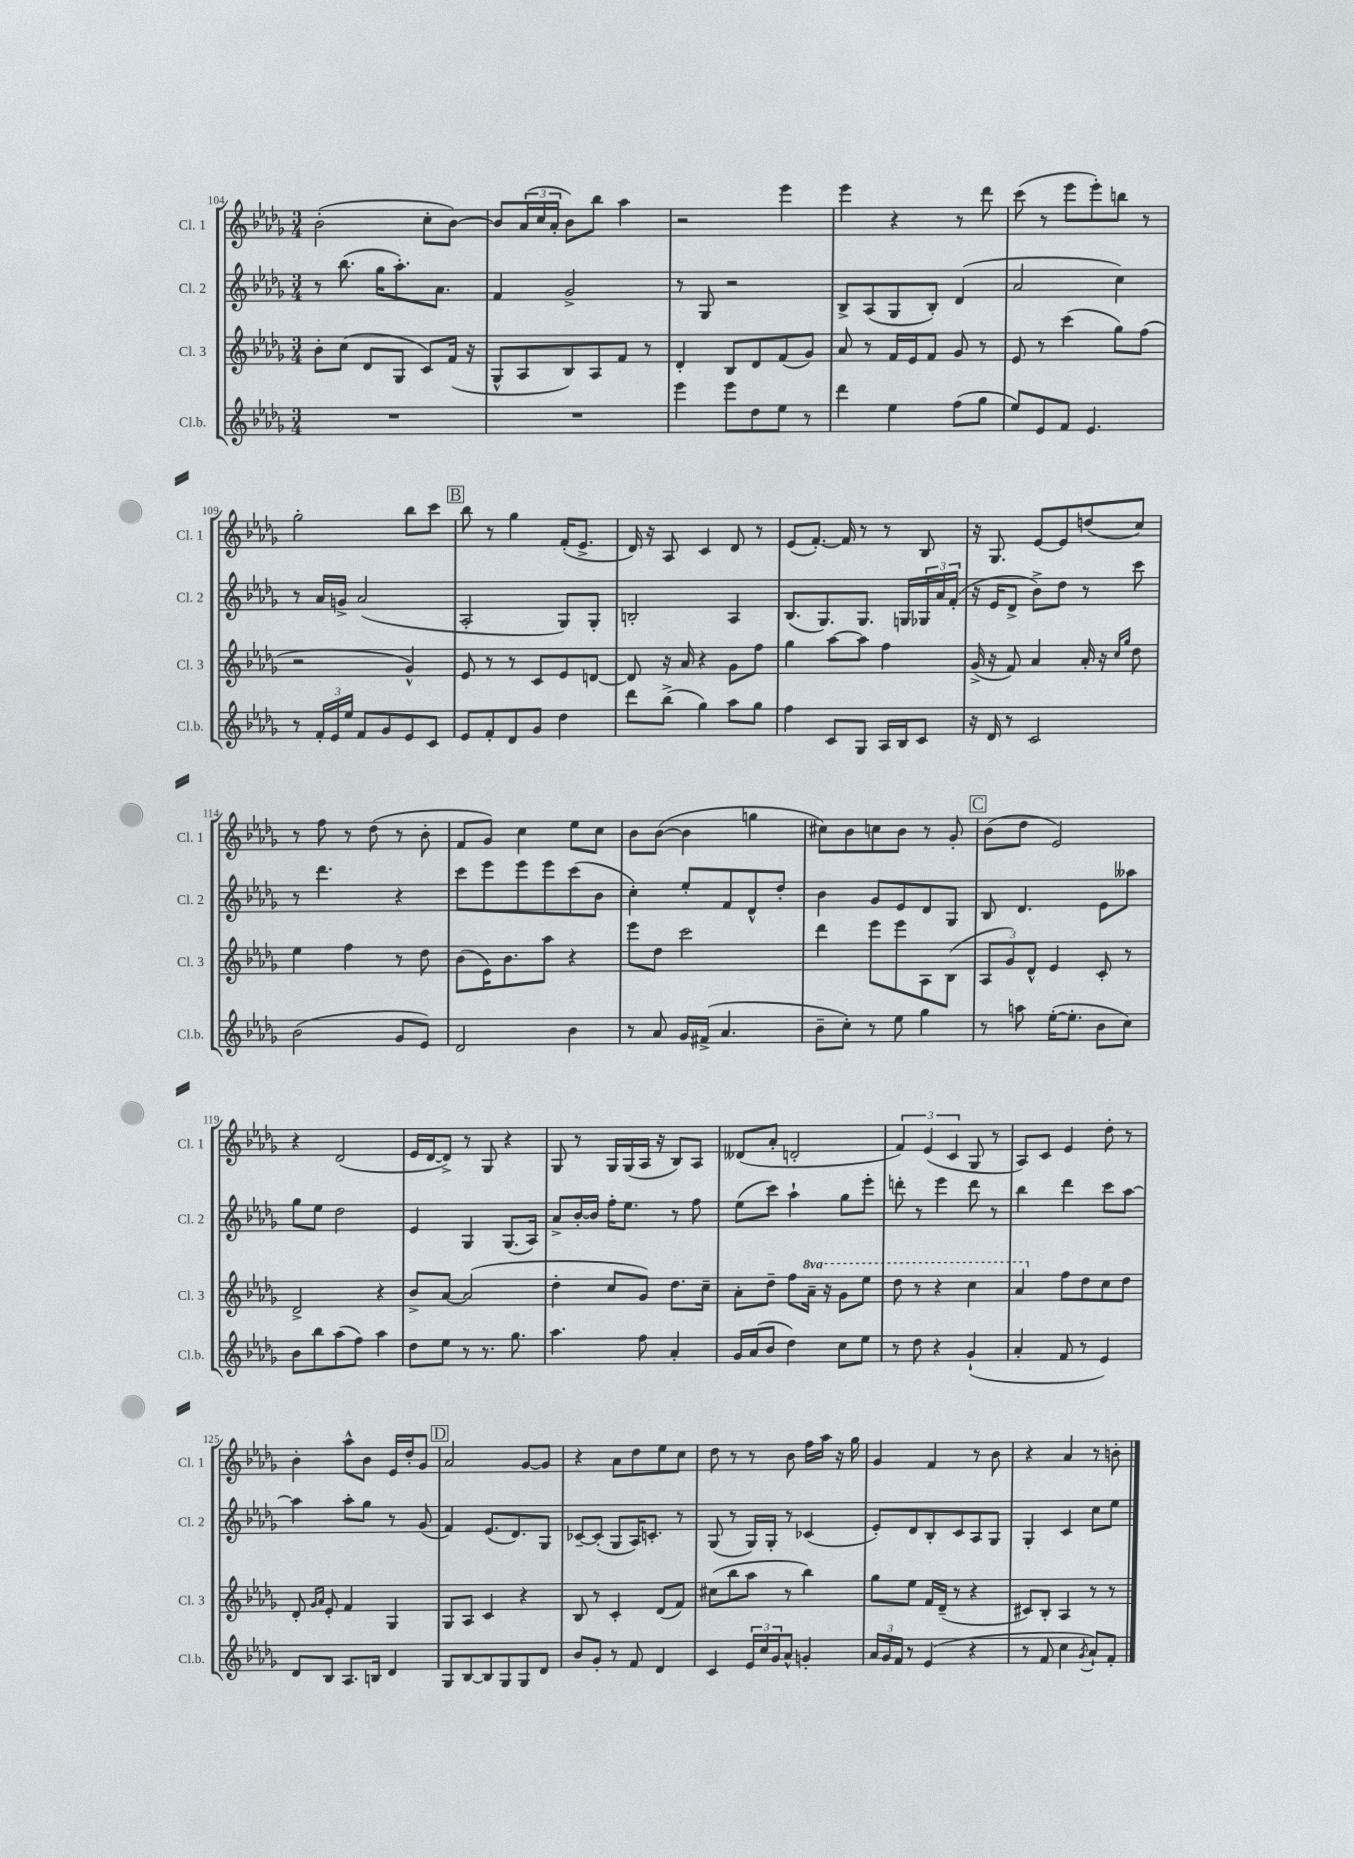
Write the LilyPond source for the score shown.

<<
\new StaffGroup <<
\new Staff = "s0" \with { instrumentName = "Cl. 1" shortInstrumentName = "Cl. 1" } {
    \clef treble \key des \major \numericTimeSignature \time 3/4
    bes'2-.( c''8-. bes'8~) |
    bes'8 \tuplet 3/2 { aes'16( c''16 aes'16-. } bes'8) bes''8 aes''4 |
    r2 ees'''4 |
    ees'''4 r4 r8 des'''8 |
    c'''8( r8 ees'''8 ees'''8-.) b''8 r8 |
    ges''2-. bes''8 c'''8 |
    \mark \markup { \box "B" } bes''8 r8 ges''4 f'16-.( ees'8.-> |
    des'16) r16 aes8 c'4 des'8 r8 |
    ees'8( f'8.~-.) f'16 r8 r8 bes8 |
    r16 ges8. ees'8~ ees'8 d''8( c''8) |
    r8 f''8 r8 des''8( r8 bes'8-. |
    f'8 ges'8) c''4 ees''8 c''8 |
    bes'8 bes'8~( bes'4 g''4 |
    cis''8) bes'8 c''8 bes'8 r8 ges'8-. |
    \mark \markup { \box "C" } bes'8( des''8 ees'2) |
    r4 des'2( |
    ees'16 des'16~ des'8->) r8 ges8 r4 |
    ges8 r8 ges16 ges16( aes16 r16 bes8) aes8 |
    deses'8( aes'8-. d'2-. |
    \tuplet 3/2 { f'4) ees'4( c'4 } ges8 r8 |
    aes8) c'8 ees'4 des''8-. r8 |
    bes'4-. aes''8-^ bes'8 ees'16 des''16-. ges'8 |
    \mark \markup { \box "D" } aes'2 ges'8~ ges'8 |
    r4 aes'8 des''8 ees''8 c''8 |
    des''8 r8 r8 bes'8 f''16 aes''16 r16 ges''16 |
    ges'4 f'4 r8 bes'8 |
    r4 aes'4 r8 b'8-. \bar "|." |
}
\new Staff = "s1" \with { instrumentName = "Cl. 2" shortInstrumentName = "Cl. 2" } {
    \clef treble \key des \major \numericTimeSignature \time 3/4
    r8 bes''8.( ges''16 aes''8.-.) aes'8. |
    f'4 ges'2-> |
    r8 ges8 r2 |
    bes8-> aes8( ges8 bes8-.) des'4( |
    aes'2 c''4) |
    r8 aes'16 g'16-> aes'2( |
    \mark \markup { \box "B" } aes2-. ges8) ges8-. |
    b2-. aes4 |
    bes8.( ges8.) ges8. g16 \tuplet 3/2 { ges16 aes'16 f'16-.( } |
    r16 ees'16 des'8-> bes'8->) des''8 r8 c'''8 |
    r8 des'''4. r4 |
    c'''8 ees'''8 ees'''8 ees'''8 c'''8( bes'8 |
    c''4-.) ees''8-. f'8 des'8-^ des''8-. |
    bes'4 ges'8 ees'8 des'8 ges8 |
    \mark \markup { \box "C" } bes8 des'4. ees'8 aeses''8 |
    ges''8 ees''8 des''2 |
    ees'4 ges4 ges8.( aes16) |
    aes'8-> bes'16~-. bes'16 f''16-. ees''8. r8 f''8 |
    ees''8( c'''8) aes''4-! ges''8 ees'''8-. |
    d'''8-. r8 ees'''4 d'''8 r8 |
    bes''4 des'''4 c'''8 aes''8~ |
    aes''4 aes''8-. ges''8 r8 ges'8( |
    \mark \markup { \box "D" } f'4) ees'8.( des'8.) ges8 |
    ces'8~-- ces'8-.( ges8 aes16) c'8.-. r8 |
    ges8( r8 ges16) ges16-. r8 ces'4( |
    ees'8-.) des'8 bes8-. c'8 aes8 ges8 |
    ges4-. c'4 c''8 ees''8 \bar "|." |
}
\new Staff = "s2" \with { instrumentName = "Cl. 3" shortInstrumentName = "Cl. 3" } {
    \clef treble \key des \major \numericTimeSignature \time 3/4 \set Staff.ottavationMarkups = #ottavation-simple-ordinals
    bes'8-. c''8( des'8 ges8 c'8) f'16( r16 |
    ges8-^ aes8 bes8) aes8 f'8 r8 |
    des'4-. bes8 des'8 f'8( ges'8) |
    aes'8 r8 f'16 ees'16 f'8 ges'8 r8 |
    ees'8 r8 c'''4( ges''8) f''8( |
    r2 ges'4-^) |
    \mark \markup { \box "B" } ees'8 r8 r8 c'8 ees'8 d'8~ |
    d'8 r16 aes'16 r4 ges'8 f''8 |
    ges''4 aes''8~ aes''8 f''4 |
    ges'16->( r16 f'8) aes'4 aes'16-. r16 \grace { c''16 ges''16 } des''8 |
    ees''4 f''4 r8 des''8 |
    bes'8( ees'16) bes'8. aes''8 r4 |
    ees'''8 des''8 c'''2 |
    des'''4 ees'''8 ees'''8 aes8 bes8( |
    \mark \markup { \box "C" } \tuplet 3/2 { aes8 ges'8) des'8-^ } ees'4 c'8-. r8 |
    des'2-> r4 |
    bes'8-> aes'8~ aes'2( |
    des''4-. c''8 ges'8) des''8. c''16-- |
    aes'8-. des''8-- f''8 \ottava #1 aes''16-- r16 ges''8 ees'''8 |
    des'''8 r8 r4 c'''4 |
    aes''4 \ottava #0 f''8 des''8 c''8 des''8 |
    des'8-. \grace { ges'16 aes'16 } ees'8-. f'4 ges4 |
    \mark \markup { \box "D" } ges8 aes8 c'4 r4 |
    bes8 r8 c'4-. des'8( f'8) |
    cis''8( bes''8 aes''8 r8 bes''4) |
    ges''8 ees''8 f'16 des'16--( r8 r4 |
    cis'8) bes8-. aes4 r8 r8 \bar "|." |
}
\new Staff = "s3" \with { instrumentName = "Cl.b." shortInstrumentName = "Cl.b." } {
    \clef treble \key des \major \numericTimeSignature \time 3/4
    R2. |
    R2. |
    ees'''4 ees'''8 des''8 ees''8 r8 |
    des'''4 ees''4 f''8( ges''8 |
    ees''8) ees'8 f'8 ees'4. |
    r8 \tuplet 3/2 { f'16-. ees'16 ees''16 } f'8 ges'8 ees'8 c'8 |
    \mark \markup { \box "B" } ees'8 f'8-. des'8 ges'8 des''4 |
    des'''8 bes''8->( ges''4) aes''8 ges''8 |
    f''4 c'8 ges8 aes16 bes16 c'8 |
    r16 des'16 r8 c'2 |
    bes'2( ges'8 ees'8) |
    des'2 bes'4 |
    r8 aes'8 ges'16 fis'16->( aes'4. |
    bes'8-- c''8-.) r8 ees''8 ges''4 |
    \mark \markup { \box "C" } r8 a''8 ees''16~-.( ees''8.-. bes'8 c''8) |
    bes'8 bes''8 aes''8( f''8) aes''4 |
    des''8 ees''8 r8 r8. ges''8. |
    aes''4. f''8 aes'4-. |
    ges'16 aes'16( bes'8 des''4) c''8 ees''8 |
    r8 des''8 r4 ges'4-!( |
    aes'4-. f'8 r8 ees'4) |
    des'8 bes8 aes8. b16 des'4 |
    \mark \markup { \box "D" } ges8 bes8~ bes8 ges8 ges8 des'8 |
    bes'8 ges'8-. r8 f'8 des'4 |
    c'4 \tuplet 3/2 { ees'16 c''16 ges'16 } aes'8-^ g'4-. |
    \tuplet 3/2 { aes'16 ges'16 f'16 } r8 ees'4( r4 |
    r8 f'8 c''4 \acciaccatura { ges'8 } aes'8-!) f'8-. \bar "|." |
}
>>
>>
\layout { \context { \Score currentBarNumber = #104 } }
